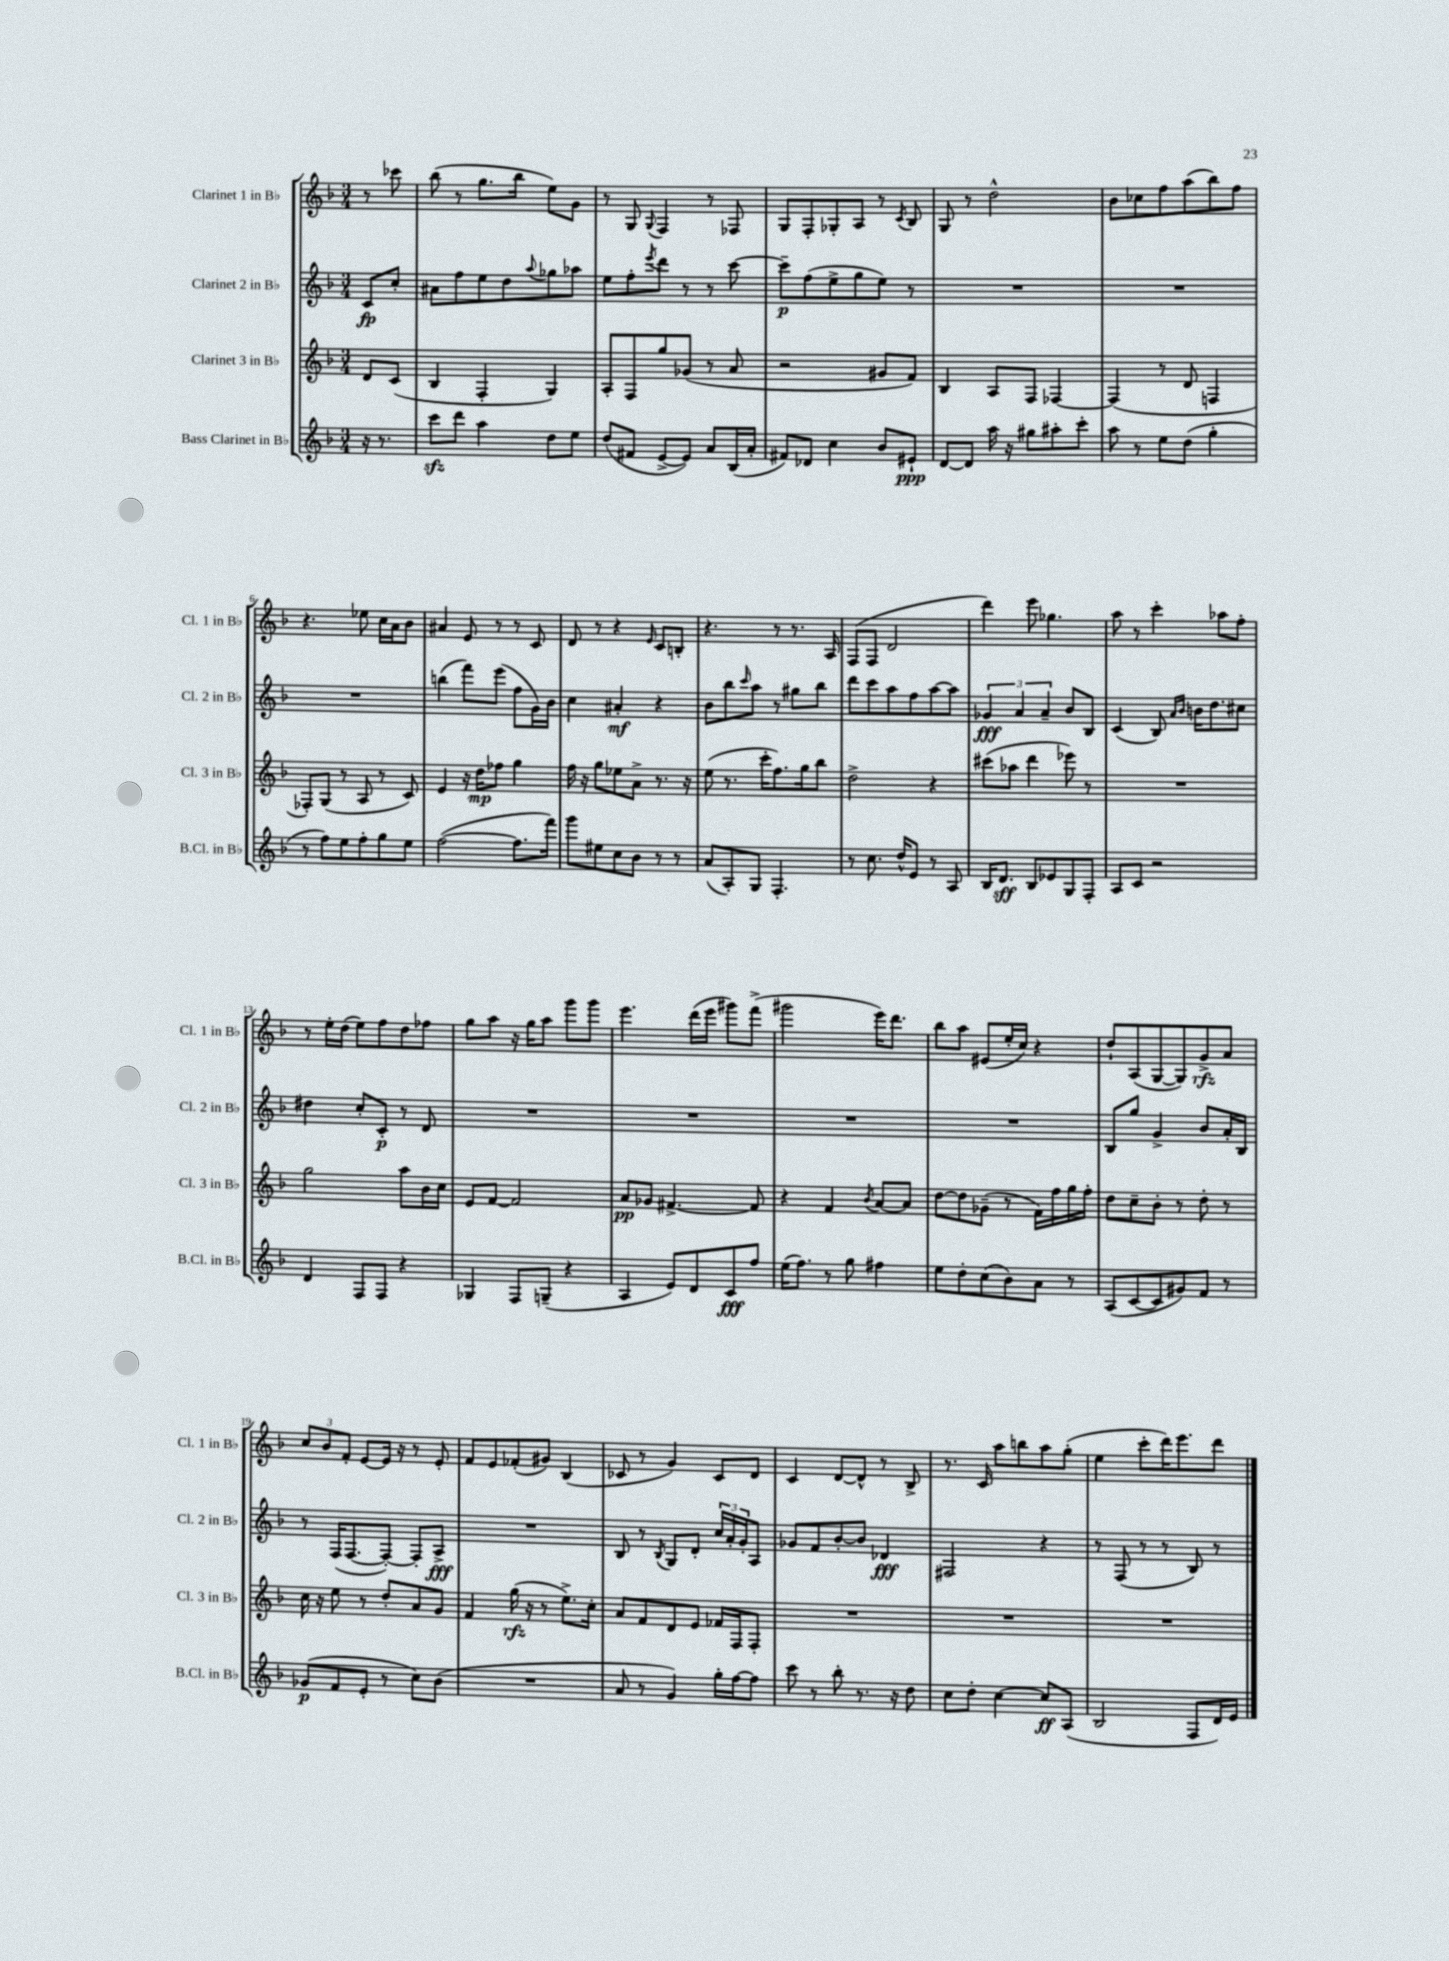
<<
\new StaffGroup <<
\new Staff = "s0" \with { instrumentName = "Clarinet 1 in Bb" shortInstrumentName = "Cl. 1 in Bb" } {
    \clef treble \key f \major \numericTimeSignature \time 3/4 \partial 4
    r8 ces'''8 |
    bes''8( r8 g''8. bes''16 e''8) g'8 |
    r8 g8 \appoggiatura { g8 } f4 r8 fes8 |
    g8 f8-. ges8-. a8 r8 \acciaccatura { c'8 } bes8 |
    g8 r8 d''2-^ |
    bes'8 ces''8 f''8 a''8( bes''8) f''8 |
    r4. ees''8 c''16 a'16 bes'8 |
    ais'4 e'8 r8 r8 c'8 |
    d'8 r8 r4 \grace { e'16 } c'8 b8-. |
    r4. r8 r8. a16 |
    f8( f8 d'2 |
    d'''4) e'''8 ges''4. |
    a''8 r8 c'''4-. aes''8 f''8-. |
    r8 e''16-. d''16( e''8) f''8 d''8 fes''8 |
    g''8 a''8 r16 g''16 a''8 g'''8 g'''8 |
    e'''4. d'''16( e'''16 gis'''8) f'''8->( |
    gis'''2 e'''16) d'''8. |
    bes''8 a''8 eis'8( e''16-. c''16) r4 |
    d''8-! a8( g8~ g8) g'8->\rfz a'8 |
    \tuplet 3/2 { c''8 bes'8 f'8-. } e'8~ e'16 r16 r8 e'8-. |
    f'8 e'8 fes'8-.( gis'8) bes4( |
    ces'8 r8 g'4) ces'8 d'8 |
    c'4 d'8~ d'8-^ r8 bes8-> |
    r8. c'16 a''8 b''8 a''8 g''8-.( |
    e''4 c'''8-. d'''16) e'''8. d'''8 \bar "|." |
}
\new Staff = "s1" \with { instrumentName = "Clarinet 2 in Bb" shortInstrumentName = "Cl. 2 in Bb" } {
    \clef treble \key f \major \numericTimeSignature \time 3/4 \partial 4
    c'8\fp c''8-. |
    ais'8 f''8 e''8 d''8 \appoggiatura { a''8 } ges''8 aes''8 |
    e''8 f''8-. \acciaccatura { e'''8 } d'''8 r8 r8 c'''8~ |
    c'''8--\p f''8( e''8-> g''8 e''8) r8 |
    R2. |
    R2. |
    R2. |
    b''4( f'''8) e'''8( f''8 g'16) bes'16 |
    c''4 ais'4-.\mf r4 |
    bes'8 bes''8 \grace { c'''16 } a''8 r8 gis''8 bes''8 |
    d'''8 c'''8 a''8 f''8 a''8~ a''8 |
    \tuplet 3/2 { ges'4\fff a'4 a'4-- } bes'8 bes8 |
    c'4( bes8) \grace { a'16 bes'16 } b'16 d''8. cis''8 |
    dis''4 c''8-. c'8-.\p r8 d'8 |
    R2. |
    R2. |
    R2. |
    R2. |
    bes8 g''8 g'4-> bes'8 a'16-. bes16 |
    r8 f16( f8.~ f8~-.) f8-. a8->\fff |
    R2. |
    bes8 r8 \acciaccatura { bes8 } g8 d'8-. \tuplet 3/2 { c''16 a'16-. g'16-. } a8 |
    ges'8 f'8 bes'8~-. bes'8 des'4\fff |
    fis2 r4 |
    r8 f8( r8 r8 bes8) r8 \bar "|." |
}
\new Staff = "s2" \with { instrumentName = "Clarinet 3 in Bb" shortInstrumentName = "Cl. 3 in Bb" } {
    \clef treble \key f \major \numericTimeSignature \time 3/4 \partial 4
    d'8 c'8( |
    bes4 f4-. g4) |
    a8-. f8 g''8 ges'8( r8 a'8 |
    r2 gis'8 f'8) |
    bes4 a8 f8 fes4~ |
    fes4( r8 d'8 f4 |
    fes8-.) g8( r8 a8 r8 c'8) |
    e'4 r16 d''16\mp fes''8 g''4 |
    f''16 r16 g''8 ees''8 a'8-> r8. r16 |
    e''8( r8. c'''16-. f''8.) g''16 bes''8 |
    d''2-> r4 |
    cis'''8( aes''8 d'''4 ees'''8) r8 |
    R2. |
    g''2 a''8 bes'16 c''16 |
    e'8 f'8~ f'2 |
    a'8\pp ges'8 fis'4.~-> fis'8 |
    r4 f'4 \acciaccatura { bes'8 } a'8~ a'8 |
    d''8~ d''8 ges'8--( r8 f'16) f''16 g''16 f''16-. |
    d''8 c''8-- bes'8-. r8 d''8-. r8 |
    c''16 r16 e''8 r8 d''8-. a'8 g'8 |
    f'4 g''16\rfz( r16 r8 e''8.->) c''16-. |
    a'8 f'8 d'8 e'8 fes'16 f16 f8-. |
    R2. |
    R2. |
    R2. \bar "|." |
}
\new Staff = "s3" \with { instrumentName = "Bass Clarinet in Bb" shortInstrumentName = "B.Cl. in Bb" } {
    \clef treble \key f \major \numericTimeSignature \time 3/4 \partial 4
    r16 r8. |
    c'''8\sfz d'''8 a''4 d''8 e''8 |
    d''8( fis'8 e'8~-> e'8) a'8 bes16( a'16-. |
    fis'8) des'8 c''4 bes'8 eis'8-!\ppp |
    d'8~ d'8 a''16 r16 gis''8 ais''8-. c'''8-. |
    a''8 r8 e''8 d''8( g''4-. |
    r8 f''8) e''8 f''8-. g''8 e''8 |
    f''2~( f''8. f'''16) |
    g'''8 eis''8 c''8 bes'8 r8 r8 |
    a'8( a8-.) g8 f4.-. |
    r8 c''8. d''16-^ e'8 r8 a8 |
    bes16 d'8.\sff bes8 ees'8 g8 f8-. |
    a8 c'8 r2 |
    d'4 f8 f8 r4 |
    ges4 f8 g8--( r4 |
    a4 e'8) d'8 c'8\fff f''8 |
    e''16( f''8.) r8 g''8 fis''4 |
    e''8 d''8-. c''8( bes'8) a'8 r8 |
    a8( c'8~ c'8 gis'8) f'8 r8 |
    ges'8\p( f'8 e'8-. r8 c''8) bes'8( |
    R2. |
    a'8 r8 g'4) g''16-. f''16~ f''8 |
    c'''8 r8 bes''8-. r8. r16 d''8 |
    c''8 d''8-. c''4~ c''8\ff a8( |
    bes2 f8 d'16) e'16 \bar "|." |
}
>>
>>
